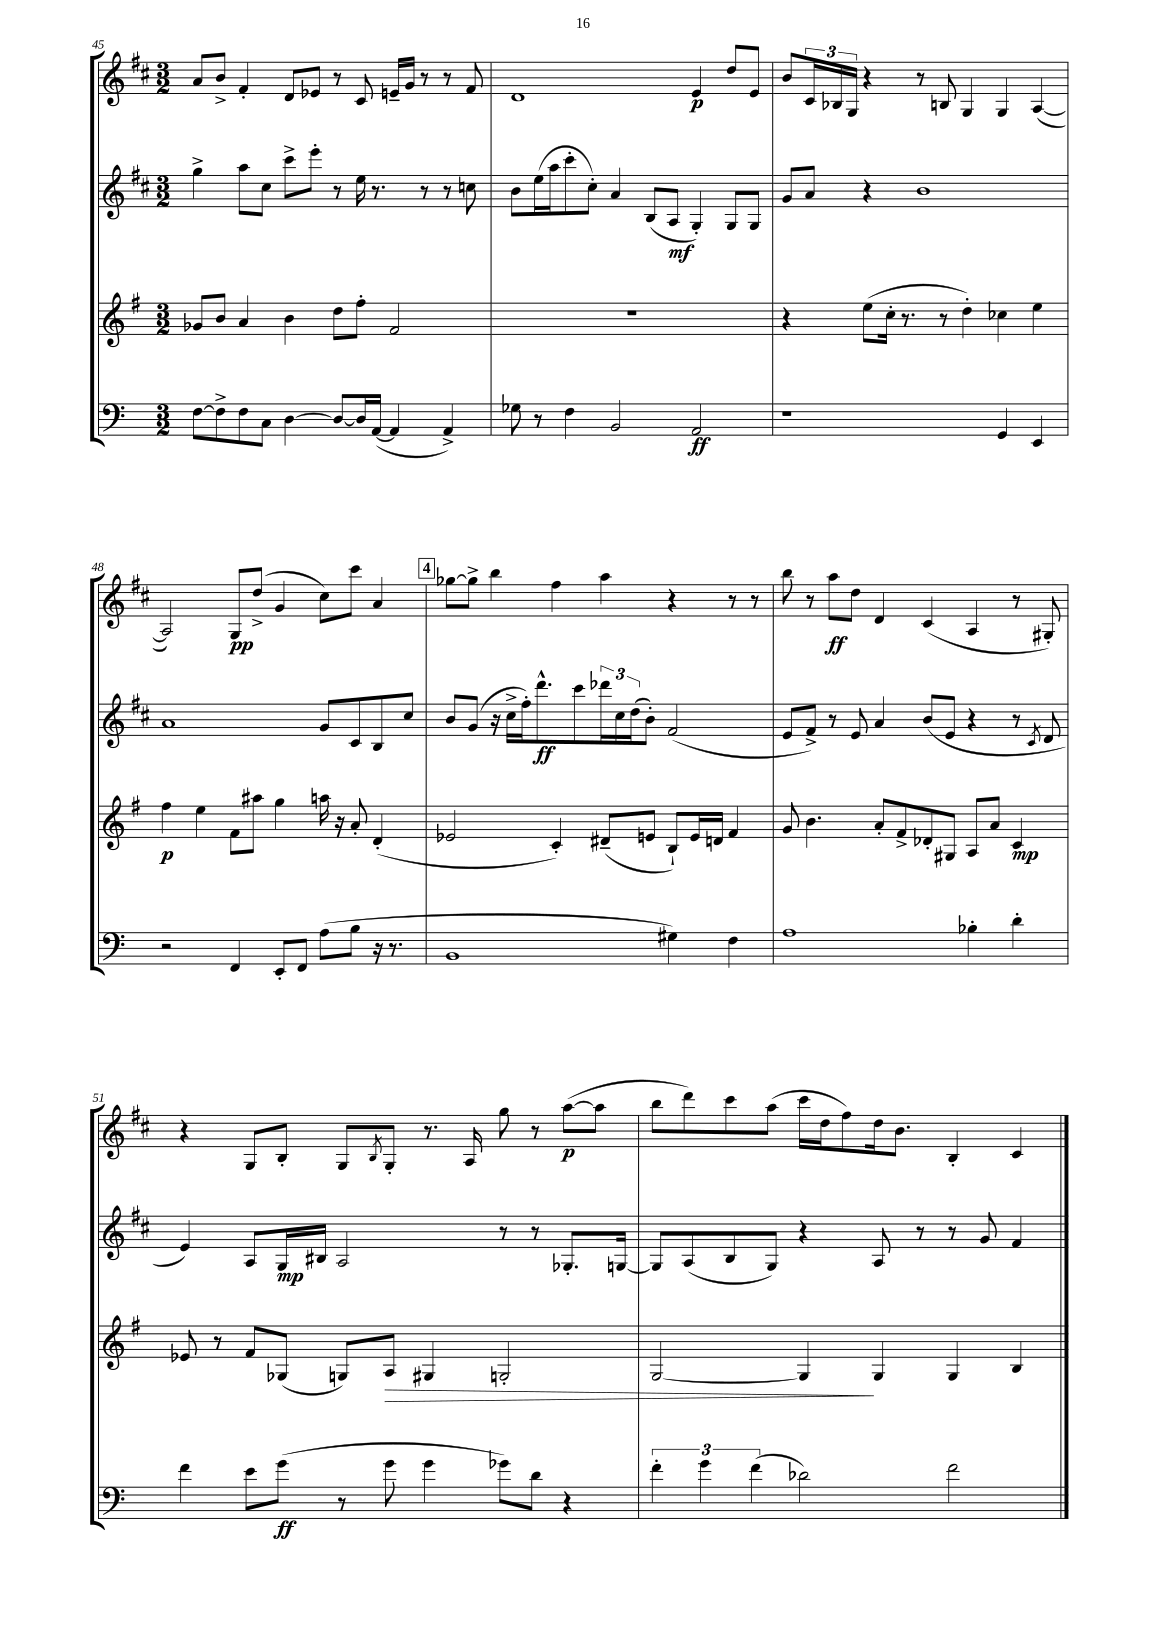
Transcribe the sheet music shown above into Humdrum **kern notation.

**kern	**kern	**kern	**kern
*staff4	*staff3	*staff2	*staff1
*clefF4	*clefG2	*clefG2	*clefG2
*k[]	*k[f#]	*k[f#c#]	*k[f#c#]
*M3/2	*M3/2	*M3/2	*M3/2
[8F	8g-	4gg^	8a
8F^]	8b	.	8b^
8F	4a	8aa	4f#'
8C	.	8cc#	.
[4D	4b	8ccc#^	8d
.	.	8eee'	8e-
8D_	8dd	8r	8r
16D]	8ff#'	16ee	8c#
([16AA	.	8.r	.
4AA]	2f#	.	16e~
.	.	.	16g
.	.	8r	8r
4AA^)	.	8r	8r
.	.	8cc	8f#
=	=	=	=
8G-	1.r	8b	1d
8r	.	(16ee	.
.	.	16aa	.
4F	.	8ccc#'	.
.	.	8cc#')	.
2BB	.	4a	.
.	.	(8B	.
.	.	8A	.
2AA	.	4G')	4e
.	.	8G	8dd
.	.	8G	8e
=	=	=	=
1r	4r	8g	8b
.	.	8a	24c#
.	.	.	24B-
.	.	.	24G
.	(8ee	4r	4r
.	16cc'	.	.
.	8.r	.	.
.	.	1b	8r
.	8r	.	8B
.	4dd')	.	4G
4GG	4cc-	.	4G
4EE	4ee	.	([4A
=	=	=	=
2r	4ff#	1a	2A])
.	4ee	.	.
4FF	8f#	.	8G
.	8aa#	.	(8dd^
8EE'	4gg	.	4g
8FF	.	.	.
(8A	16aa	8g	8cc#)
.	16r	.	.
8B	8a'	8c#	8ccc#
16r	(4d'	8B	4a
8.r	.	.	.
.	.	8cc#	.
=	=	=	=
1BB	2e-	8b	[8gg-
.	.	(8g	8gg-^]
.	.	16r	4bb
.	.	16cc#^	.
.	.	16ff#')	.
.	.	8.ddd^^	.
.	4c')	.	4ff#
.	.	8ccc#	.
.	(8d#~	24ddd-	4aa
.	.	24cc#	.
.	.	(24dd	.
.	8e	8b')	.
4G#)	8B`)	(2f#	4r
.	16e	.	.
.	16d	.	.
4F	4f#	.	8r
.	.	.	8r
=	=	=	=
1A	8g	8e	8bb
.	4.b	8f#^)	8r
.	.	8r	8aa
.	.	8e	8dd
.	8a'	4a	4d
.	8f#^	.	.
.	8d-'	(8b	(4c#
.	8G#	8e	.
4B-'	8A	4r	4A
.	8a	.	.
4d'	4c	8r	8r
.	.	8qc#	.
.	.	8d	8G#')
=	=	=	=
4f	8e-	4e)	4r
.	8r	.	.
8e	8f#	8A	8G
(8g	(8G-	16G	8B'
.	.	16B#	.
8r	8G)	2A	8G
.	.	.	8qB
8g	8A	.	8G'
4g	4G#	.	8.r
.	.	.	16A
8g-)	2G'	8r	8gg
8d	.	8r	8r
4r	.	8.G-'	([8aa
.	.	.	8aa]
.	.	[16G	.
=	=	=	=
6f'	[2G	8G]	8bb
.	.	(8A	8ddd)
6g	.	.	.
.	.	8B	8ccc#
(6f	.	.	.
.	.	8G)	(8aa
2d-)	4G]	4r	16ccc#
.	.	.	16dd
.	.	.	8ff#)
.	4G	8A	16dd
.	.	.	8.b
.	.	8r	.
2f	4G	8r	4B'
.	.	8g	.
.	4B	4f#	4c#
==	==	==	==
*-	*-	*-	*-
